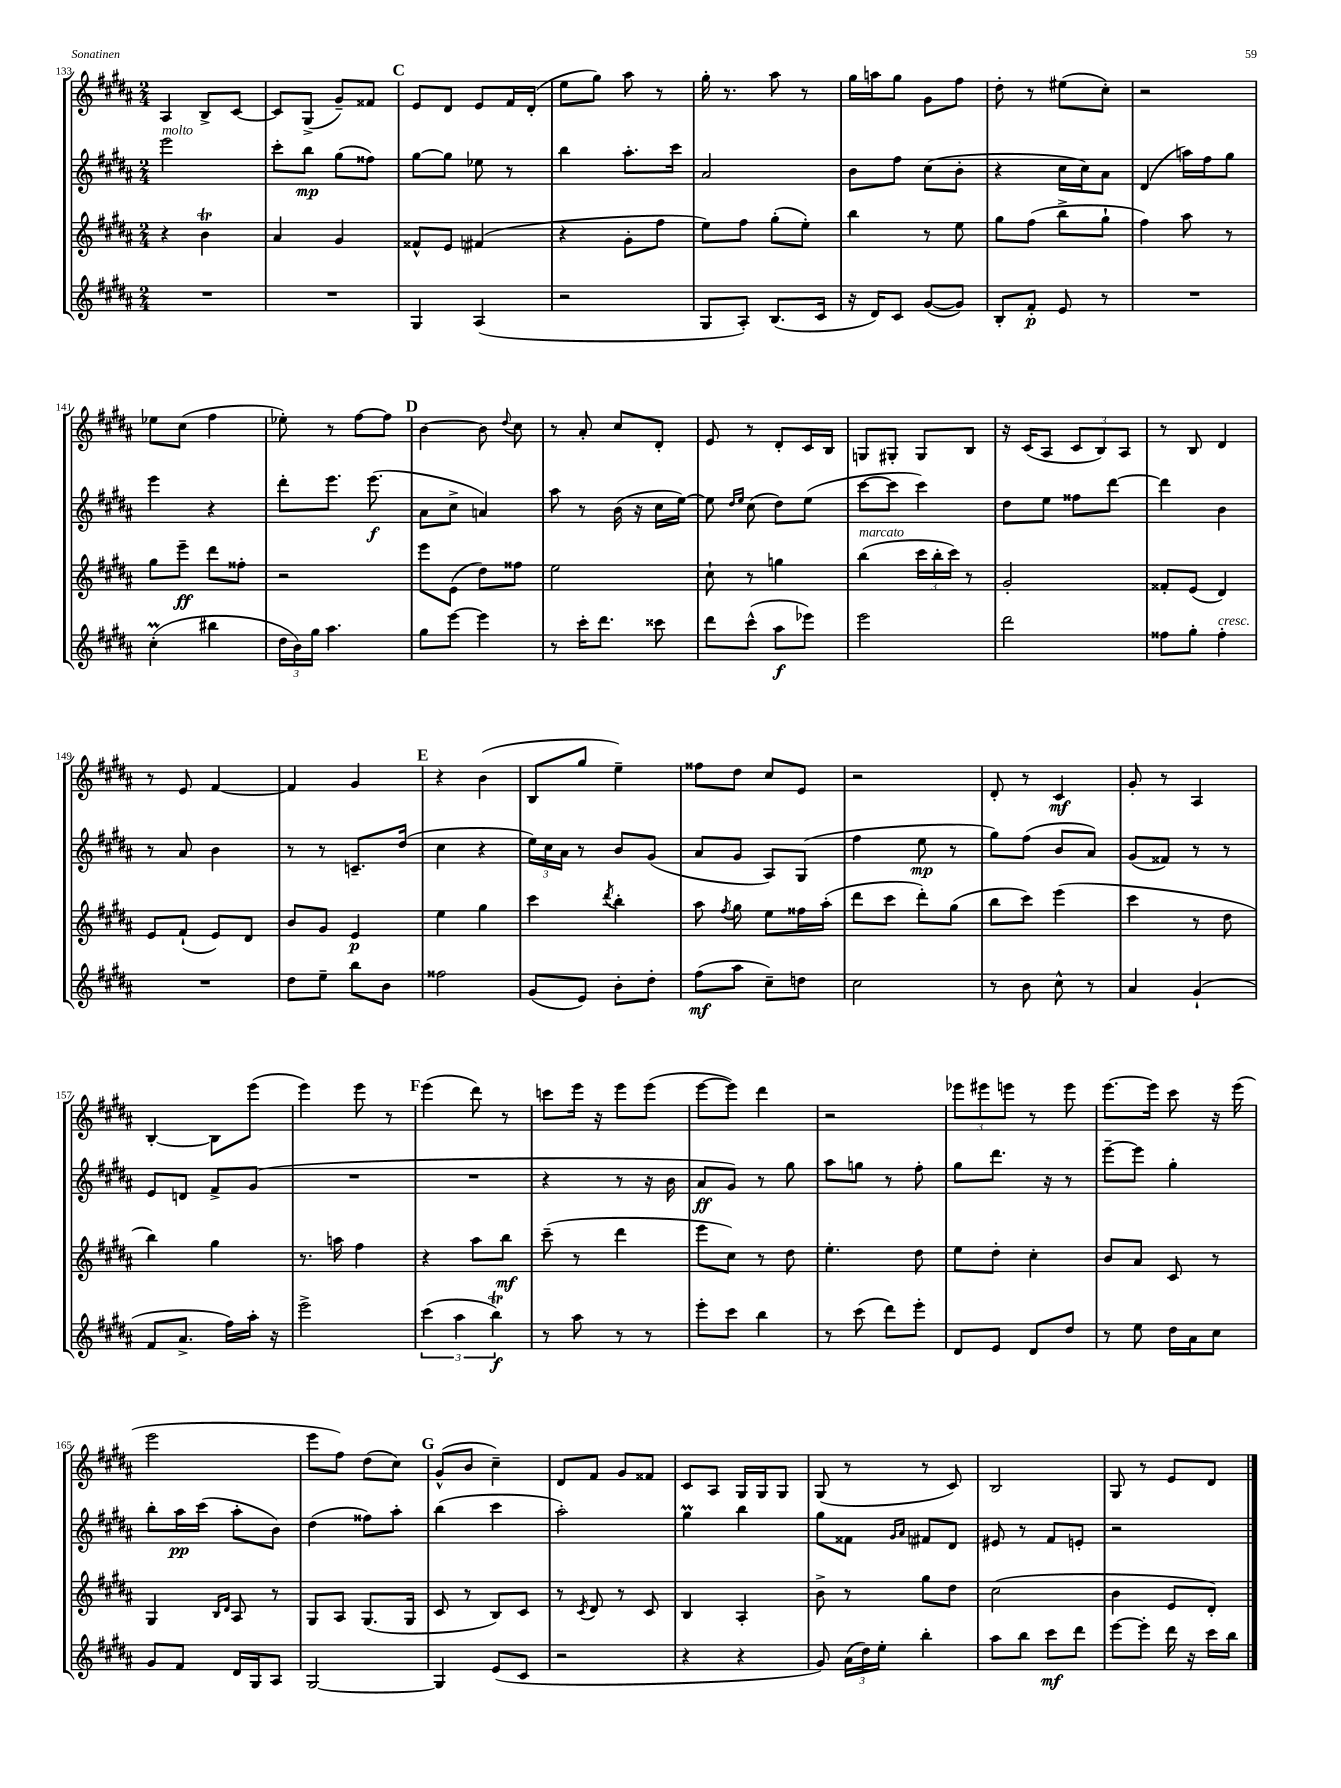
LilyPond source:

<<
\new StaffGroup <<
\new Staff = "s0" {
    \clef treble \key b \major \numericTimeSignature \time 2/4
    \autoBeamOff ais4 b8[-> cis'8]~ |
    cis'8[ gis8]->( gis'8[--) fisis'8] |
    \mark \markup { \bold "C" } e'8[ dis'8] e'8[ fis'16 dis'16]-.( |
    e''8[ gis''8]) ais''8 r8 |
    gis''16-. r8. ais''8 r8 |
    gis''16[ a''16 gis''8] gis'8[ fis''8] |
    dis''8-. r8 eis''8[( cis''8]-.) |
    r2 |
    ees''8[ cis''8]( fis''4 |
    ees''8-.) r8 fis''8[~ fis''8] |
    \mark \markup { \bold "D" } b'4~ b'8 \appoggiatura { dis''8 } cis''8 |
    r8 ais'8-. cis''8[ dis'8]-. |
    e'8 r8 dis'8[-. cis'16 b16] |
    g8[ gis8]-. gis8[ b8] |
    r16 cis'16[( ais8] \tuplet 3/2 { cis'8[ b8) ais8] } |
    r8 b8 dis'4 |
    r8 e'8 fis'4~ |
    fis'4 gis'4 |
    \mark \markup { \bold "E" } r4 b'4( |
    b8[ gis''8] e''4--) |
    fisis''8[ dis''8] cis''8[ e'8] |
    r2 |
    dis'8-. r8 cis'4\mf |
    gis'8-. r8 ais4 |
    b4~-. b8[ e'''8]( |
    e'''4) e'''8 r8 |
    \mark \markup { \bold "F" } e'''4( dis'''8) r8 |
    c'''8[ e'''16] r16 e'''8[ e'''8]( |
    e'''8[~ e'''8]) dis'''4 |
    r2 |
    \tuplet 3/2 { ees'''8[ eis'''8 e'''8] } r8 e'''8 |
    e'''8.[~ e'''16] cis'''8 r16 e'''16( |
    e'''2 |
    e'''8[ fis''8]) dis''8[( cis''8]) |
    \mark \markup { \bold "G" } gis'8[-^( b'8] cis''4--) |
    dis'8[ fis'8] gis'8[ fisis'8] |
    cis'8[ ais8] gis16[ gis16 gis8] |
    gis8( r8 r8 cis'8) |
    b2 |
    gis8 r8 e'8[ dis'8] \bar "|." |
}
\new Staff = "s1" {
    \clef treble \key b \major \numericTimeSignature \time 2/4
    \autoBeamOff e'''2^\markup { \italic "molto" } |
    cis'''8[-. b''8]\mp gis''8[( fisis''8]) |
    \mark \markup { \bold "C" } gis''8[~ gis''8] ees''8 r8 |
    b''4 ais''8.[-. cis'''16] |
    ais'2 |
    b'8[ fis''8] cis''8[( b'8]-. |
    r4 cis''16[ cis''16) ais'8] |
    dis'4( a''16[) fis''16 gis''8] |
    e'''4 r4 |
    dis'''8[-. e'''8.] e'''8.\f( |
    \mark \markup { \bold "D" } ais'8[ cis''8]-> a'4) |
    ais''8 r8 b'16( r16 cis''16[ e''16]~) |
    e''8 \grace { dis''16[ e''16] } cis''8( dis''8[) e''8]( |
    cis'''8[~ cis'''8] cis'''4) |
    dis''8[ e''8] fisis''8[ dis'''8]~ |
    dis'''4 b'4 |
    r8 ais'8 b'4 |
    r8 r8 c'8.[-- dis''16]( |
    \mark \markup { \bold "E" } cis''4 r4 |
    \tuplet 3/2 { e''16[) cis''16 ais'16] } r8 b'8[ gis'8]( |
    ais'8[ gis'8] ais8[) gis8]( |
    fis''4 e''8\mp r8 |
    gis''8[) fis''8]( b'8[ ais'8]) |
    gis'8[( fisis'8]) r8 r8 |
    e'8[ d'8] fis'8[-> gis'8]( |
    R2 |
    \mark \markup { \bold "F" } R2 |
    r4 r8 r16 b'16 |
    ais'8[\ff gis'8]) r8 gis''8 |
    ais''8[ g''8] r8 fis''8-. |
    gis''8[ dis'''8.] r16 r8 |
    e'''8[~-- e'''8] gis''4-. |
    b''8[-. ais''16\pp cis'''16]( ais''8[-. b'8]) |
    dis''4( fisis''8[) ais''8]-. |
    \mark \markup { \bold "G" } b''4( cis'''4 |
    ais''2-.) |
    gis''4\prall b''4 |
    gis''8[ fisis'8] \grace { gis'16[ ais'16] } fis'8[ dis'8] |
    eis'8 r8 fis'8[ e'8]-. |
    r2 \bar "|." |
}
\new Staff = "s2" {
    \clef treble \key b \major \numericTimeSignature \time 2/4
    \autoBeamOff r4 b'4\trill |
    ais'4 gis'4 |
    \mark \markup { \bold "C" } fisis'8[-^ e'8] fis'4( |
    r4 gis'8[-. fis''8] |
    e''8[) fis''8] gis''8[-.( e''8]-.) |
    b''4 r8 e''8 |
    gis''8[ fis''8]( b''8[-> gis''8]-! |
    fis''4) ais''8 r8 |
    gis''8[ e'''8]--\ff dis'''8[ fisis''8]-. |
    r2 |
    \mark \markup { \bold "D" } e'''8[ e'8]( dis''8[) fisis''8] |
    e''2 |
    cis''8-! r8 g''4 |
    b''4^\markup { \italic "marcato" }( \tuplet 3/2 { cis'''16[ b''16-. cis'''16]) } r8 |
    gis'2-. |
    fisis'8[-. e'8]( dis'4) |
    e'8[ fis'8]-!( e'8[) dis'8] |
    b'8[ gis'8] e'4\p |
    \mark \markup { \bold "E" } e''4 gis''4 |
    cis'''4 \acciaccatura { dis'''8 } b''4-. |
    ais''8 \acciaccatura { fis''8 } gis''8 e''8[ fisis''16 ais''16]-.( |
    dis'''8[ cis'''8] dis'''8[-.) gis''8]( |
    b''8[ cis'''8]) e'''4( |
    cis'''4 r8 dis''8 |
    b''4) gis''4 |
    r8. a''16 fis''4 |
    \mark \markup { \bold "F" } r4 ais''8[ b''8]\mf |
    cis'''8--( r8 dis'''4 |
    e'''8[ cis''8]) r8 dis''8 |
    e''4.-. dis''8 |
    e''8[ dis''8]-. cis''4-. |
    b'8[ ais'8] cis'8 r8 |
    gis4 \grace { b16[ dis'16] } ais8 r8 |
    gis8[ ais8] gis8.[( gis16] |
    \mark \markup { \bold "G" } cis'8 r8 b8[) cis'8] |
    r8 \acciaccatura { cis'8 } dis'8 r8 cis'8 |
    b4 ais4-. |
    b'8-> r8 gis''8[ dis''8] |
    cis''2( |
    b'4 e'8[ dis'8]-.) \bar "|." |
}
\new Staff = "s3" {
    \clef treble \key b \major \numericTimeSignature \time 2/4
    \autoBeamOff R2 |
    R2 |
    \mark \markup { \bold "C" } gis4 ais4( |
    r2 |
    gis8[ ais8]-.) b8.[( cis'16] |
    r16 dis'16[) cis'8] gis'8[~( gis'8]) |
    b8[-. fis'8]-.\p e'8 r8 |
    R2 |
    cis''4-.\prall( bis''4 |
    \tuplet 3/2 { dis''16[ b'16) gis''16] } ais''4. |
    \mark \markup { \bold "D" } gis''8[ e'''8]~ e'''4 |
    r8 cis'''16[-. dis'''8.] cisis'''8 |
    dis'''8[ cis'''8]-^( ais''8[\f ees'''8]) |
    e'''2 |
    dis'''2 |
    fisis''8[ gis''8]-. fisis''4-.^\markup { \italic "cresc." } |
    R2 |
    dis''8[ e''8]-- b''8[ b'8] |
    \mark \markup { \bold "E" } fisis''2 |
    gis'8[( e'8]) b'8[-. dis''8]-. |
    fis''8[\mf( ais''8] cis''8[--) d''8] |
    cis''2 |
    r8 b'8 cis''8-^ r8 |
    ais'4 gis'4-!( |
    fis'8[ ais'8.]-> fis''16[) ais''16]-. r16 |
    e'''2-> |
    \mark \markup { \bold "F" } \tuplet 3/2 { cis'''4( ais''4 b''4\trill\f) } |
    r8 ais''8 r8 r8 |
    e'''8[-. cis'''8] b''4 |
    r8 cis'''8( dis'''8[) e'''8]-. |
    dis'8[ e'8] dis'8[ dis''8] |
    r8 e''8 dis''16[ ais'16 cis''8] |
    gis'8[ fis'8] dis'16[ gis16 ais8] |
    gis2~ |
    \mark \markup { \bold "G" } gis4 e'8[( cis'8] |
    r2 |
    r4 r4 |
    gis'8) \tuplet 3/2 { ais'16[( dis''16) e''16]-. } b''4-. |
    ais''8[ b''8] cis'''8[\mf dis'''8] |
    e'''8[~ e'''8]-. dis'''16 r16 cis'''16[ b''16] \bar "|." |
}
>>
>>
\layout { \context { \Score currentBarNumber = #133 } }
